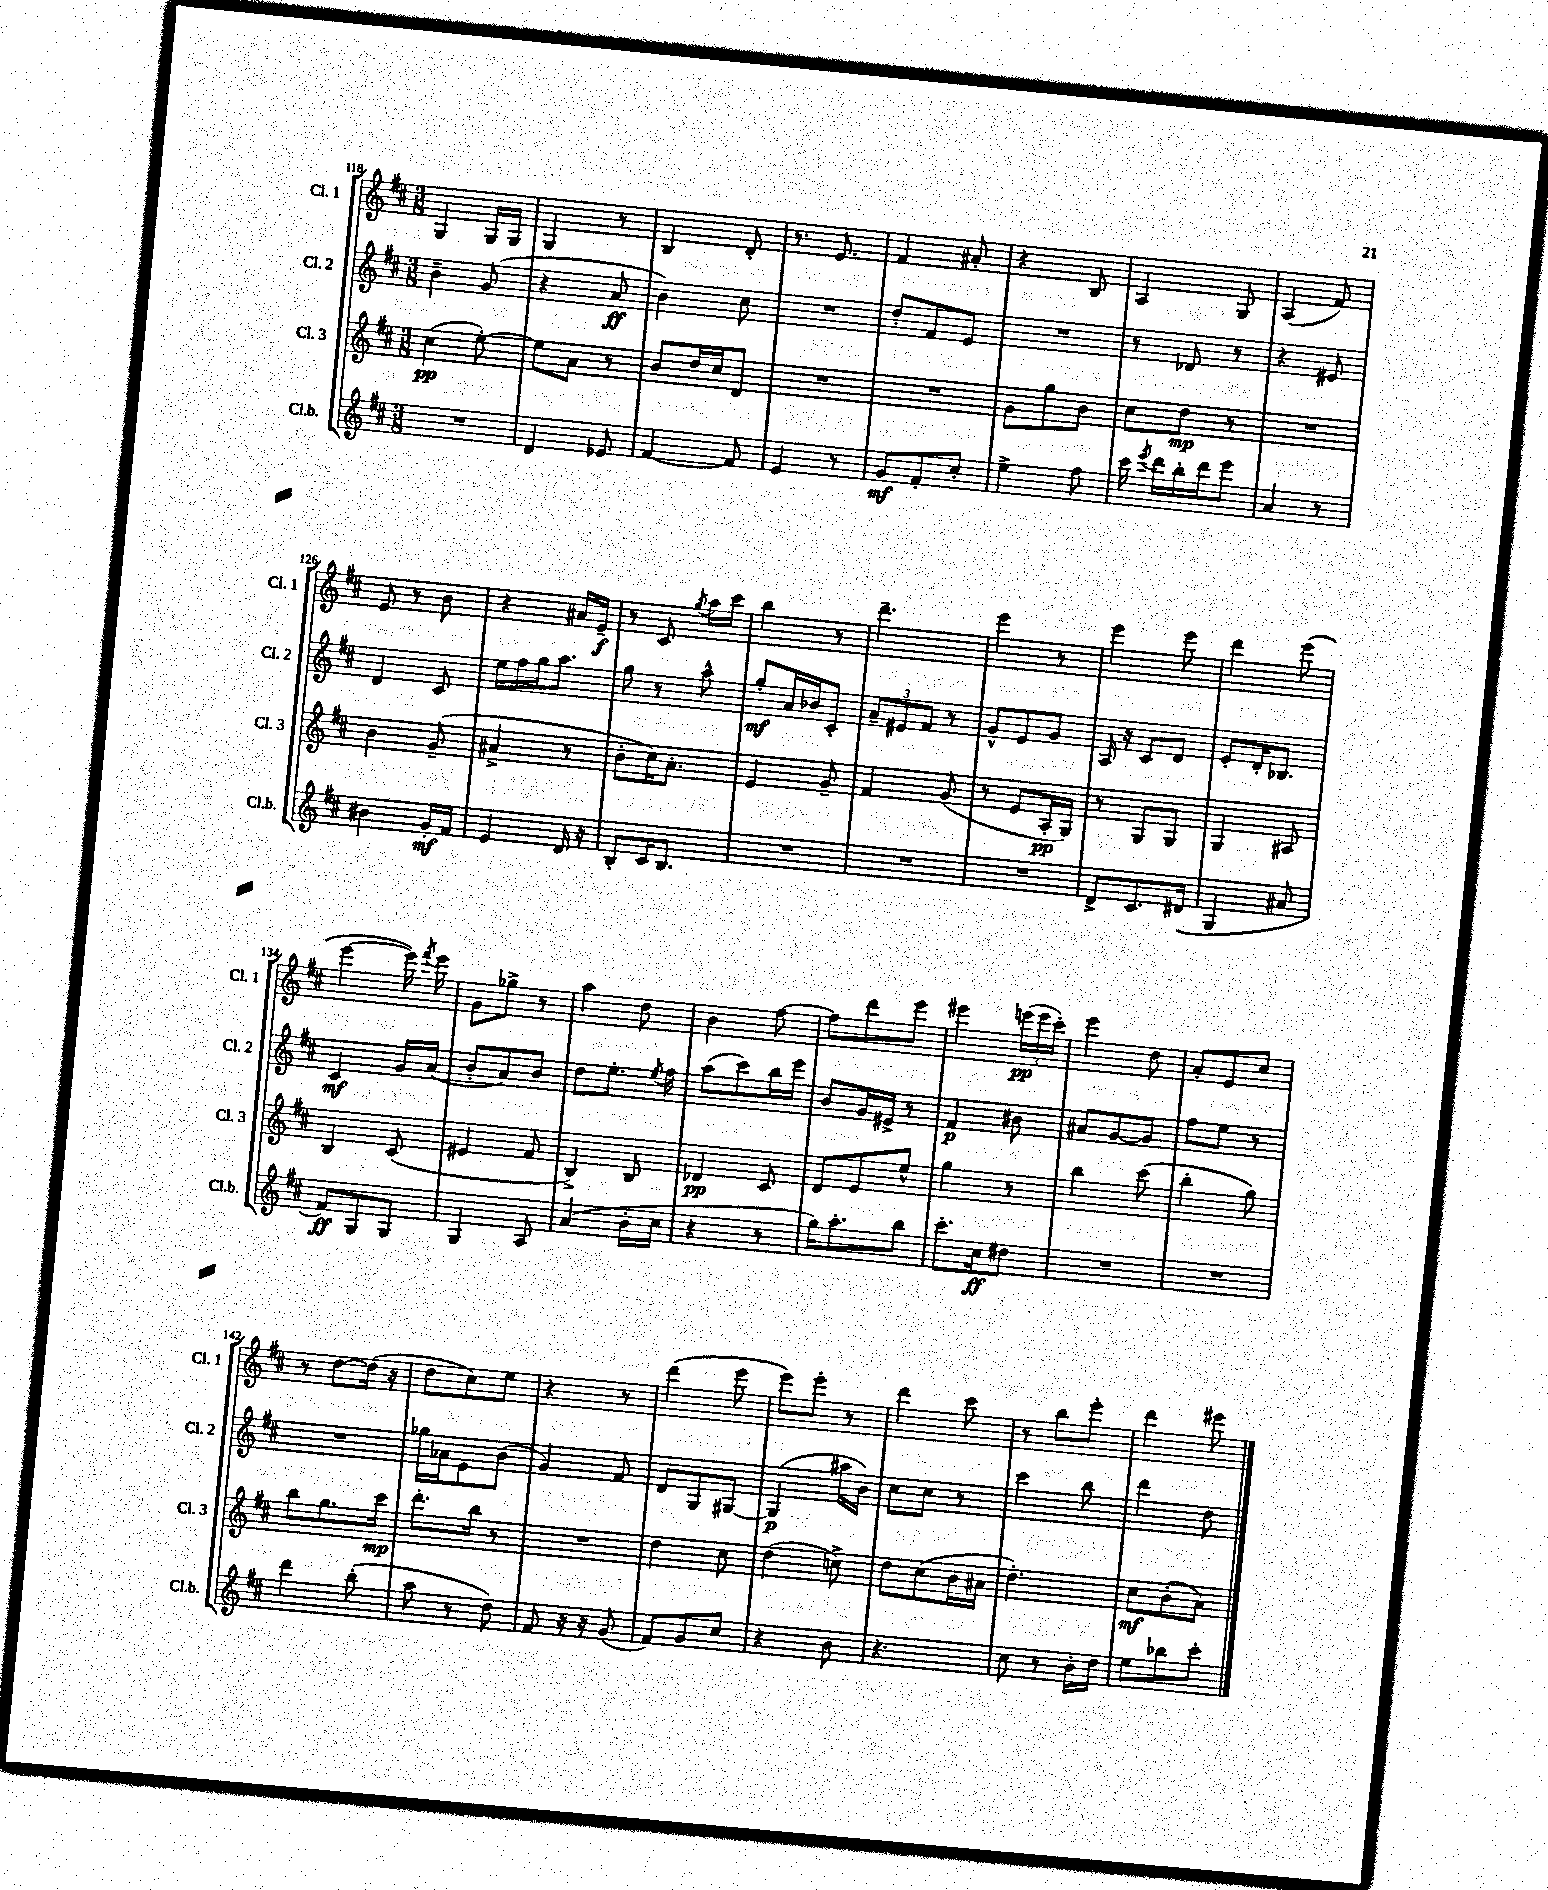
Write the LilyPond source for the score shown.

<<
\new StaffGroup <<
\new Staff = "s0" \with { instrumentName = "Cl. 1" shortInstrumentName = "Cl. 1" } {
    \clef treble \key d \major \numericTimeSignature \time 3/8
    \autoBeamOff g4 g16[ g16] |
    g4 r8 |
    b4 d'8-. |
    r8. e'8. |
    fis'4 ais'8-. |
    r4 b8 |
    a4 g8 |
    a4( fis'8) |
    e'8 r8 b'8 |
    r4 ais'16[ e'16]--\f |
    r8 cis'8 \acciaccatura { g''8 } a''16[ cis'''16] |
    b''4 r8 |
    d'''4.-- |
    e'''4 r8 |
    e'''4 e'''8 |
    d'''4 e'''8( |
    e'''4~ e'''16) \acciaccatura { fis'''8 } e'''16 |
    g'8[ ges''8]-> r8 |
    a''4 d''8 |
    b'4 fis''8~ |
    fis''8[ d'''8 e'''8] |
    eis'''4 \tuplet 3/2 { e'''16[\pp( e'''16 cis'''16]-.) } |
    e'''4 d''8 |
    a'8[-. e'8 cis''8] |
    r8 d''8[~ d''16]( r16 |
    d''8[ cis''8) e''8] |
    r4 r8 |
    d'''4( e'''8 |
    e'''8[) e'''8]-. r8 |
    d'''4 cis'''8 |
    r8 b''8[ e'''8]-. |
    d'''4 eis'''8 \bar "|." |
}
\new Staff = "s1" \with { instrumentName = "Cl. 2" shortInstrumentName = "Cl. 2" } {
    \clef treble \key d \major \numericTimeSignature \time 3/8
    \autoBeamOff b'4-- g'8( |
    r4 a'8\ff |
    b'4) cis''8 |
    R4. |
    d''8[-. fis'8 e'8] |
    R4. |
    r8 des'8 r8 |
    r4 eis'8 |
    d'4 cis'8 |
    e''16[ fis''16 g''16 a''8.] |
    g''8 r8 a''8-^ |
    g''8[-.\mf a'16 bes'16 cis'8]-. |
    \tuplet 3/2 { a'8[-- eis'8 fis'8] } r8 |
    g'8[-^ e'8 g'8] |
    a16 r16 cis'8[ d'8] |
    e'8[-. d'16-. bes8.] |
    cis'4\mf g'16[ a'16]( |
    b'8[-. a'8) b'8] |
    d''8[ e''8.]-. \acciaccatura { e''8 } fis''16 |
    a''8[( cis'''8) b''16 e'''16] |
    b'8[ g'16 eis'16]-> r8 |
    fis'4\p bis'8 |
    ais'8[ g'8~ g'8] |
    fis''8[ e''8] r8 |
    R4. |
    ges''16[ aes'16 e'8 b'8]( |
    g'4) fis'8 |
    d'8[ g8 gis8]~ |
    gis4\p( ais''16[ b'16]) |
    cis''8[ cis''8] r8 |
    cis'''4 b''8 |
    d'''4 d''8 \bar "|." |
}
\new Staff = "s2" \with { instrumentName = "Cl. 3" shortInstrumentName = "Cl. 3" } {
    \clef treble \key d \major \numericTimeSignature \time 3/8
    \autoBeamOff cis''4\pp( e''8~-.) |
    e''8[ a'8] r8 |
    b'8[ d''16 cis''16 d'8] |
    R4. |
    R4. |
    g'8[ g''8 b'8] |
    cis''8[ d''8]\mp r8 |
    R4. |
    b'4 g'8--( |
    ais'4-> r8 |
    b'8[-. cis''16) a'8.]-. |
    e'4 g'8-- |
    fis'4 g'8( |
    r8 e'8[ a16-.\pp g16]) |
    r8 g8[ g8] |
    g4 ais8 |
    b4 cis'8( |
    eis'4 fis'8 |
    b4->) b8 |
    des'4\pp cis'8 |
    d'8[ e'8 e''8]-^ |
    g''4 r8 |
    b''4 cis'''8( |
    b''4-. g''8) |
    b''8[ g''8. cis'''16]\mp |
    d'''8.[-. b''16] r8 |
    R4. |
    d''4 cis''8 |
    d''4( c''8->) |
    d''8[ cis''8( b'16 ais'16] |
    d''4.-.) |
    cis''8[\mf b'8-.( a'8]) \bar "|." |
}
\new Staff = "s3" \with { instrumentName = "Cl.b." shortInstrumentName = "Cl.b." } {
    \clef treble \key d \major \numericTimeSignature \time 3/8
    \autoBeamOff R4. |
    d'4 ees'8 |
    fis'4~ fis'8 |
    e'4 r8 |
    g'8[\mf fis'8-. cis''8]-. |
    e''4-> fis''8 |
    cis'''16 \acciaccatura { e'''8 } d'''16[ b''16-. d'''16 e'''8] |
    a'4 r8 |
    bis'4 g'16[-.\mf fis'16] |
    e'4 d'16 r16 |
    b8[-. cis'16 b8.] |
    R4. |
    R4. |
    R4. |
    d'8[-> cis'8. dis'16]( |
    g4 ais'8 |
    fis'8[\ff) g8 g8] |
    g4 a8 |
    a'4( b'16[-. cis''16] |
    r4 r8 |
    g''16[) a''8.-. b''8] |
    cis'''8.[-. cis''16\ff dis''8] |
    R4. |
    R4. |
    d'''4 b''8-.( |
    a''8 r8 d''8) |
    fis'8 r16 r16 g'8( |
    fis'8[) g'8 cis''8] |
    r4 b'8 |
    r4. |
    cis''8 r8 b'16[-. d''16] |
    e''8[ bes''8 cis'''8]-. \bar "|." |
}
>>
>>
\layout { \context { \Score currentBarNumber = #118 } }
